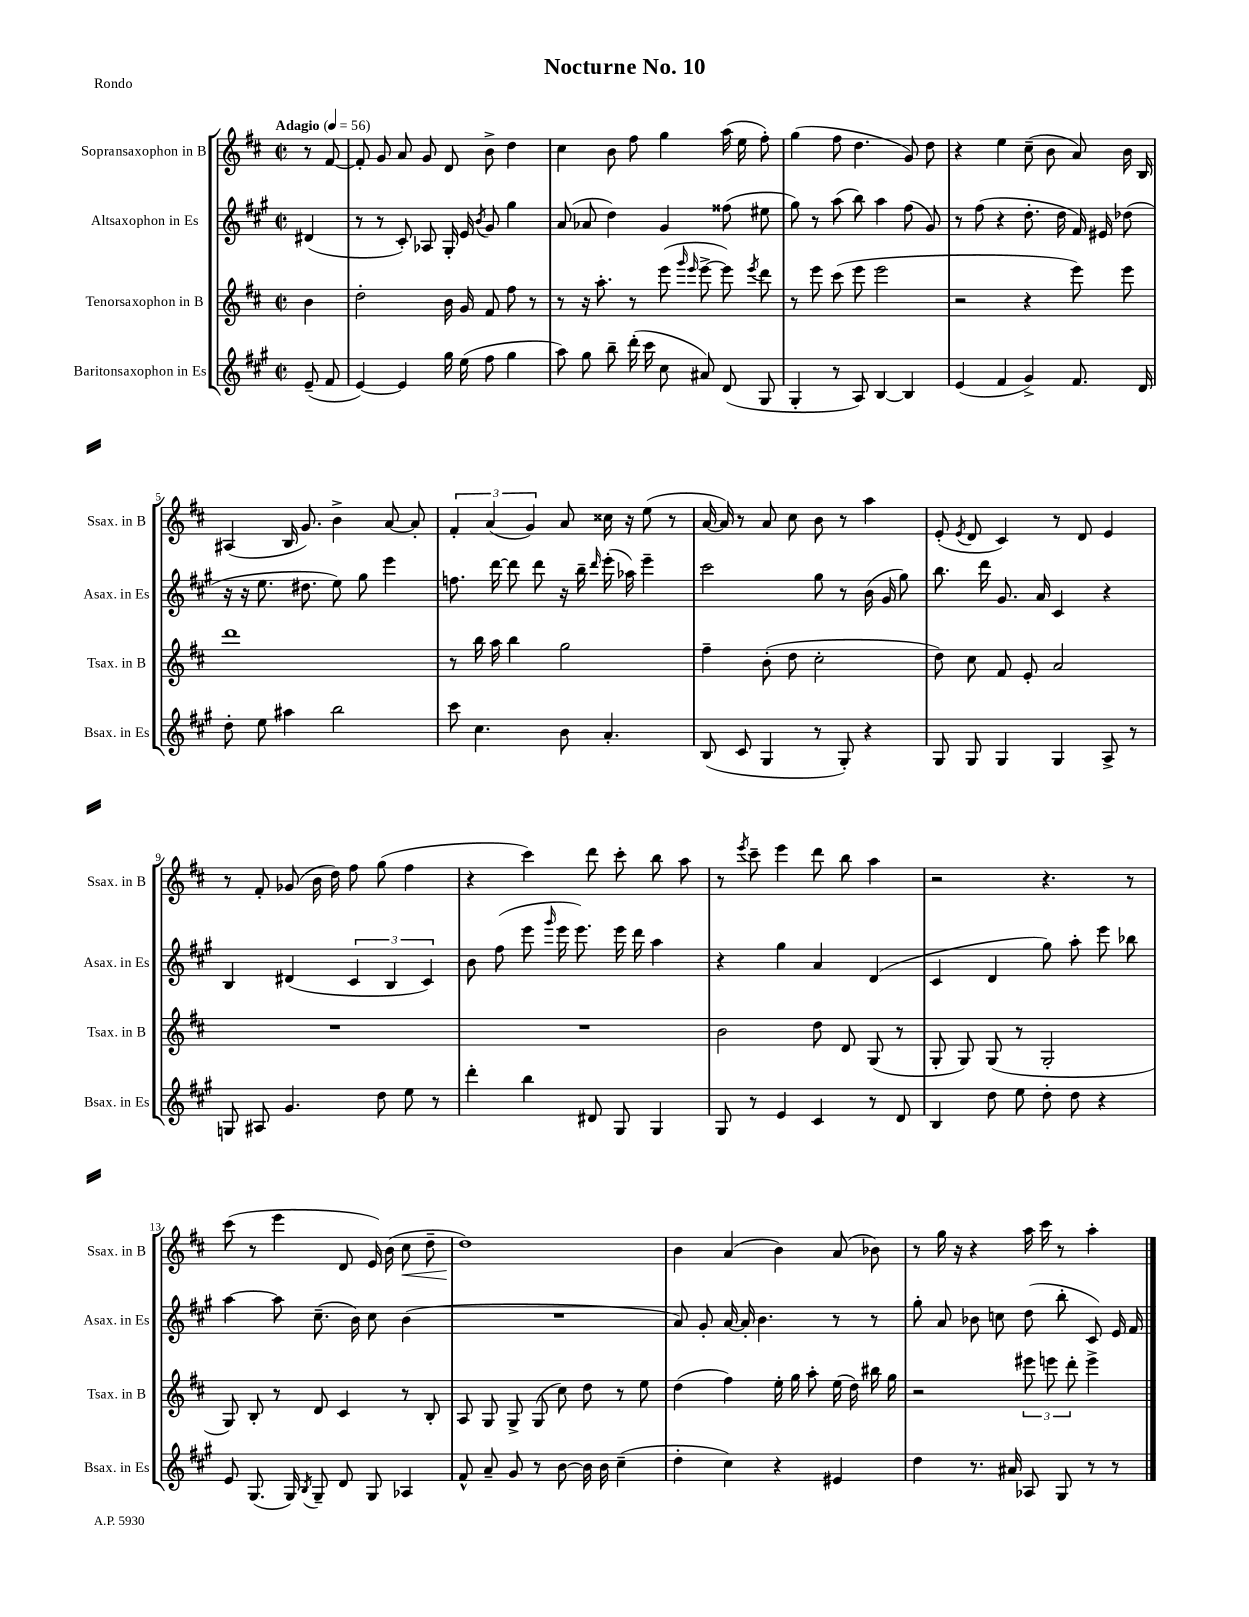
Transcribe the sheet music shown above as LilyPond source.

\header { title = "Nocturne No. 10" piece = "Rondo" }
<<
\new StaffGroup <<
\new Staff = "s0" \with { instrumentName = "Sopransaxophon in B" shortInstrumentName = "Ssax. in B" } {
    \clef treble \key d \major \defaultTimeSignature \time 2/2 \partial 4 \tempo "Adagio" 4 = 56
    \autoBeamOff r8 fis'8~ |
    fis'8-. g'8 a'8 g'8 d'8 b'8-> d''4 |
    cis''4 b'8 fis''8 g''4 a''16( e''16 fis''8-.) |
    g''4( fis''8 d''4. g'8) d''8 |
    r4 e''4 cis''8--( b'8 a'8) b'16 b16 |
    ais4( b16 g'8.) b'4-> a'8~ a'8-. |
    \tuplet 3/2 { fis'4-. a'4( g'4) } a'8 cisis''16 r16 e''8( r8 |
    a'16~ a'16) r8 a'8 cis''8 b'8 r8 a''4 |
    e'8-.( \acciaccatura { e'8 } d'8 cis'4) r8 d'8 e'4 |
    r8 fis'8-. ges'8( b'16 d''16) fis''8 g''8( fis''4 |
    r4 cis'''4) d'''8 cis'''8-. b''8 a''8 |
    r8 \acciaccatura { e'''8 } cis'''8-- e'''4 d'''8 b''8 a''4 |
    r2 r4. r8 |
    cis'''8( r8 e'''4 d'8 e'16) b'16( cis''8\< d''8-- |
    d''1\!) |
    b'4 a'4( b'4) a'8( bes'8) |
    r8 g''16 r16 r4 a''16 cis'''16 r8 a''4-. \bar "|." |
}
\new Staff = "s1" \with { instrumentName = "Altsaxophon in Es" shortInstrumentName = "Asax. in Es" } {
    \clef treble \key a \major \defaultTimeSignature \time 2/2 \partial 4
    \autoBeamOff dis'4( |
    r8 r8 cis'8-.) aes8 gis16-. e'16 \acciaccatura { b'8 } gis'8 gis''4 |
    a'8( aes'8 d''4) gis'4 fisis''8( eis''8 |
    gis''8) r8 a''8( b''8) a''4 fis''8( gis'8) |
    r8 fis''8( r4 d''8.-. d''16 fis'16) eis'16 des''8( |
    r16 r16 e''8. dis''8. e''8) gis''8 e'''4 |
    f''8. d'''16~ d'''8 d'''8 r16 b''16-- \grace { d'''16 } e'''16-.( aes''16) e'''4-- |
    cis'''2 gis''8 r8 b'16( gis'16 gis''8) |
    b''8. d'''16 gis'8. a'16 cis'4 r4 |
    b4 dis'4( \tuplet 3/2 { cis'4 b4 cis'4) } |
    b'8 fis''8( e'''8 \grace { gis'''16 } e'''16 e'''8.) e'''16 d'''16 a''4 |
    r4 gis''4 a'4 d'4( |
    cis'4 d'4 gis''8) a''8-. e'''8 bes''8 |
    a''4~ a''8 cis''8.--( b'16) cis''8 b'4( |
    R1 |
    a'8) gis'8-. a'16~ a'16-. b'4. r8 r8 |
    gis''8-. a'8 bes'8 c''8 d''8( b''8-. cis'8) e'16 fis'16 \bar "|." |
}
\new Staff = "s2" \with { instrumentName = "Tenorsaxophon in B" shortInstrumentName = "Tsax. in B" } {
    \clef treble \key d \major \defaultTimeSignature \time 2/2 \partial 4
    \autoBeamOff b'4 |
    d''2-. b'16 g'16 fis'8 fis''8 r8 |
    r8 r16 a''8.-. r8 e'''8( \grace { g'''16 e'''16 } e'''8~-> e'''8) \acciaccatura { e'''8 } d'''8 |
    r8 e'''8 cis'''8( e'''8 e'''2 |
    r2 r4 e'''8) e'''8 |
    d'''1 |
    r8 b''16 a''16 b''4 g''2 |
    fis''4-- b'8-.( d''8 cis''2-. |
    d''8) cis''8 fis'8 e'8-. a'2 |
    R1 |
    R1 |
    b'2 d''8 d'8 g8( r8 |
    g8-. g8) g8( r8 g2-. |
    g8) b8-. r8 d'8 cis'4 r8 b8-. |
    a8 g8 g8-> g8( cis''8) d''8 r8 e''8 |
    d''4( fis''4) e''16-. g''16 a''8-. e''16( d''16) bis''16 g''16 |
    r2 \tuplet 3/2 { eis'''8 e'''8 d'''8-. } e'''4-> \bar "|." |
}
\new Staff = "s3" \with { instrumentName = "Baritonsaxophon in Es" shortInstrumentName = "Bsax. in Es" } {
    \clef treble \key a \major \defaultTimeSignature \time 2/2 \partial 4
    \autoBeamOff e'8--( fis'8 |
    e'4~) e'4 gis''16 e''16( fis''8 gis''4 |
    a''8) gis''8 b''8-- d'''16-.( cis'''16 cis''8 ais'8) d'8( gis8 |
    gis4-. r8 a8) b4~ b4 |
    e'4( fis'4 gis'4->) fis'8. d'16 |
    d''8-. e''8 ais''4 b''2 |
    cis'''8 cis''4. b'8 a'4.-. |
    b8( cis'8 gis4 r8 gis8-.) r4 |
    gis8 gis8 gis4 gis4 a8-> r8 |
    g8 ais8 gis'4. d''8 e''8 r8 |
    d'''4-. b''4 dis'8 gis8 gis4 |
    gis8 r8 e'4 cis'4 r8 d'8 |
    b4 d''8 e''8 d''8-. d''8 r4 |
    e'8 gis8.( gis16) \acciaccatura { b8 } gis8-- d'8 gis8 aes4 |
    fis'8-^ a'8-- gis'8 r8 b'8~ b'16 b'16 cis''4--( |
    d''4-. cis''4) r4 eis'4 |
    d''4 r8. ais'16 aes8 gis8 r8 r8 \bar "|." |
}
>>
>>
